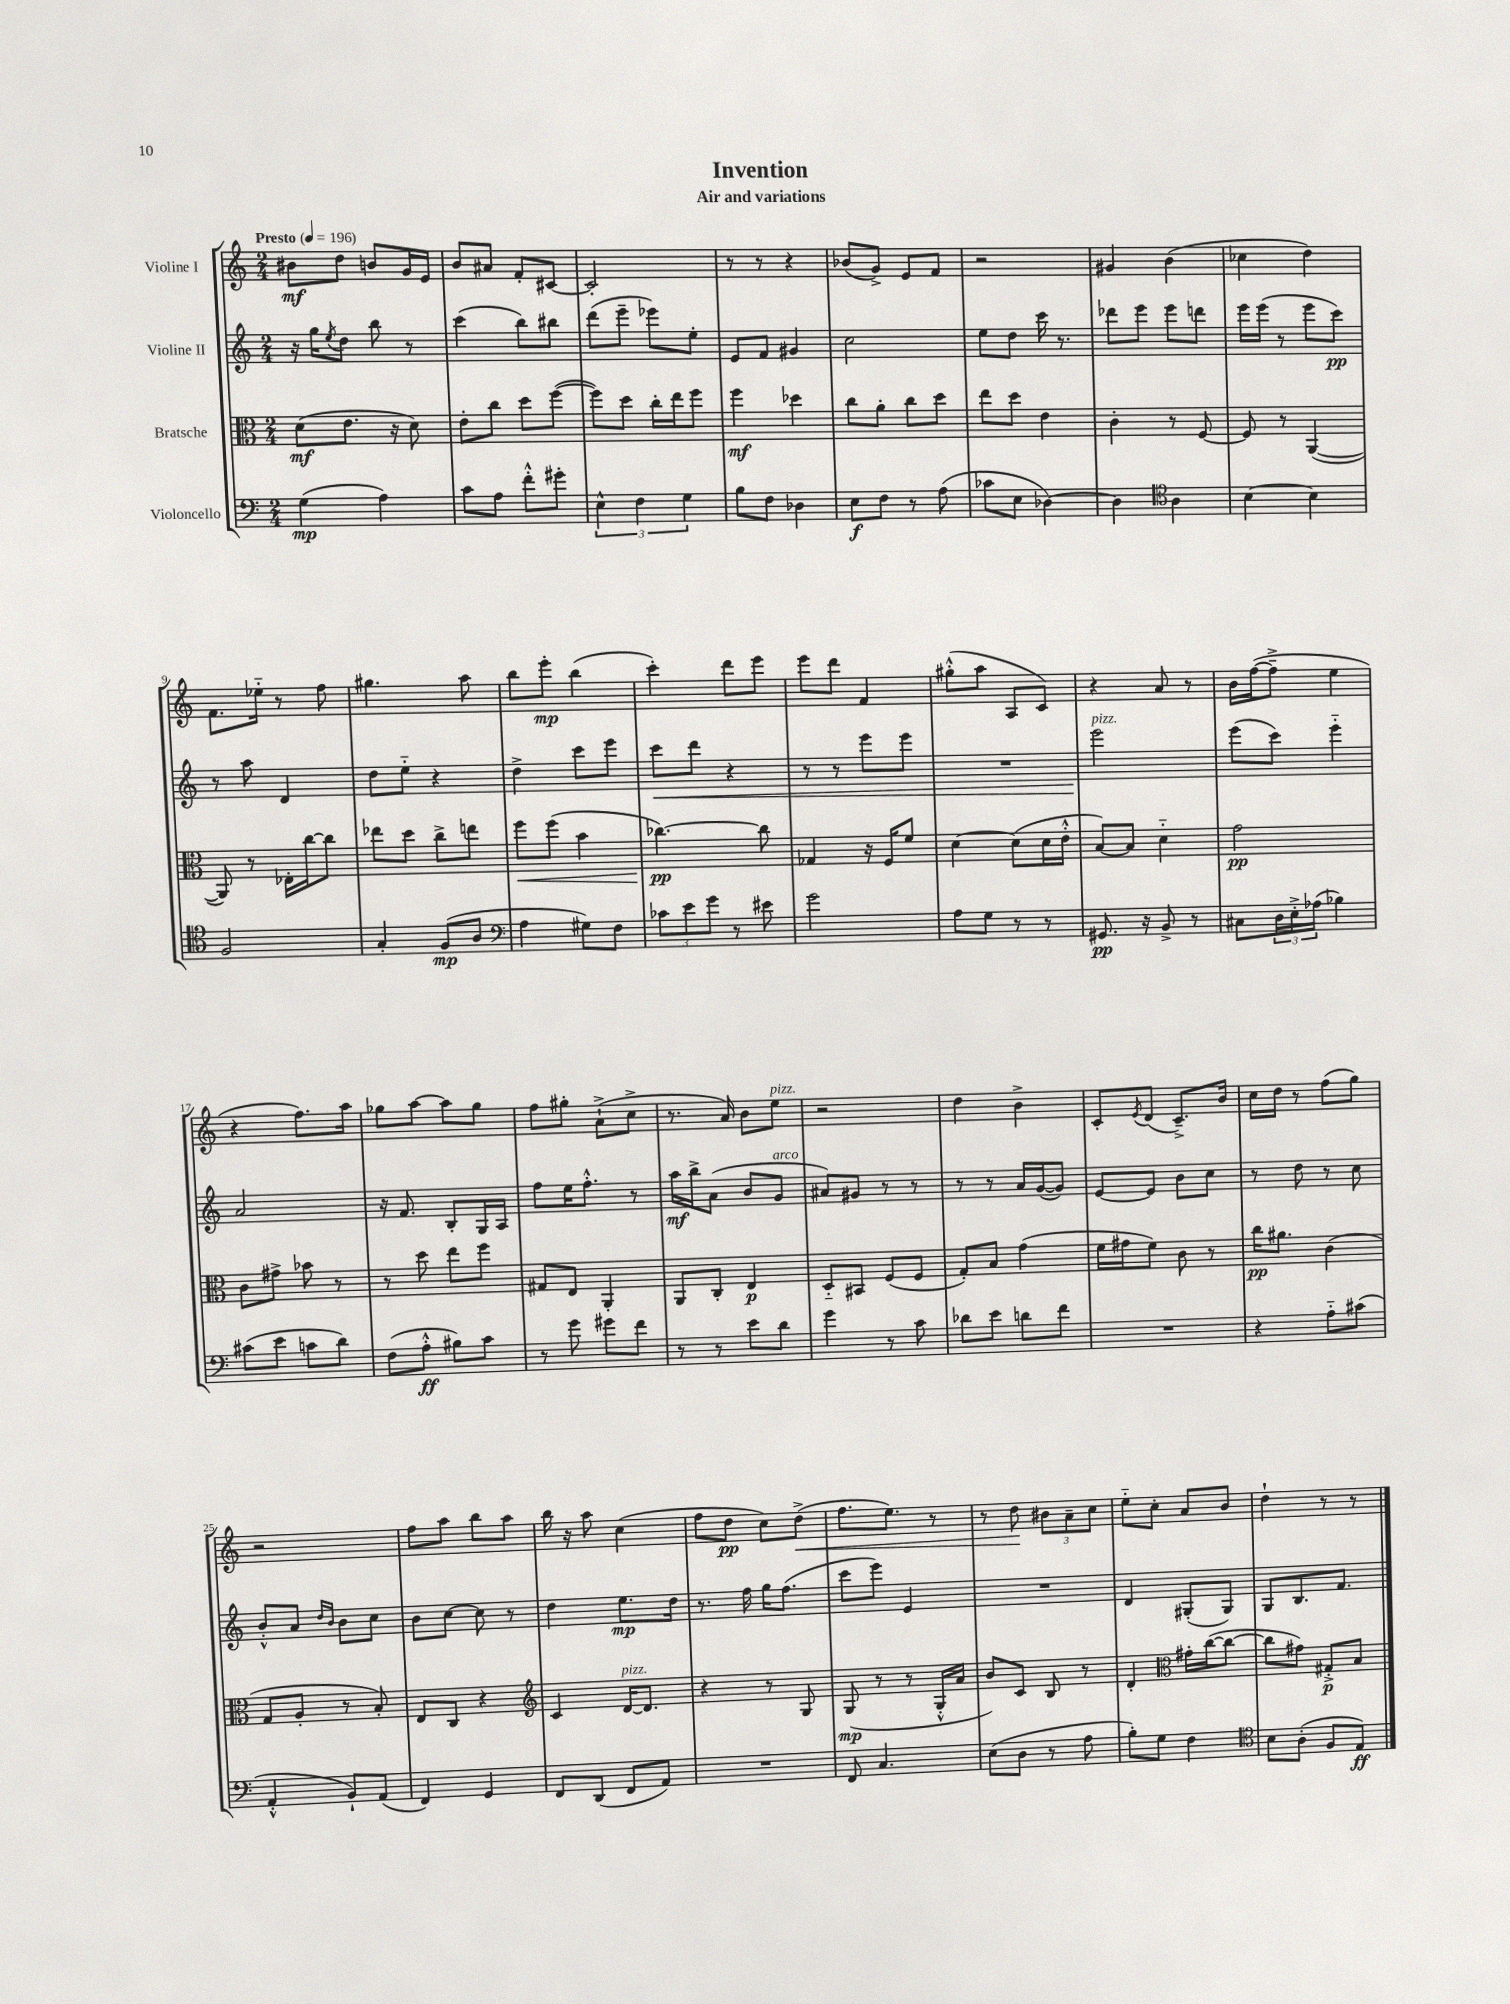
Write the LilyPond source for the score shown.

\header { title = "Invention" subtitle = "Air and variations" }
<<
\new StaffGroup <<
\new Staff = "s0" \with { instrumentName = "Violine I" } {
    \clef treble \key c \major \numericTimeSignature \time 2/4 \tempo "Presto" 4 = 196
    bis'8\mf d''8 b'8 g'16 e'16 |
    b'8 ais'8 f'8-. cis'8~ |
    cis'2-. |
    r8 r8 r4 |
    bes'8( g'8->) e'8 f'8 |
    r2 |
    gis'4 b'4( |
    ces''4 d''4) |
    f'8. ees''16-_ r8 f''8 |
    gis''4. a''8 |
    b''8 e'''8-.\mp b''4( |
    c'''4-.) d'''8 e'''8 |
    e'''8 d'''8 f'4 |
    gis''8-.-^( a''8 a8 c'8) |
    r4 a'8 r8 |
    b'16 f''16~( f''8---> e''4 |
    r4 f''8.) a''16 |
    ges''8 a''8~ a''8 ges''8 |
    f''8 gis''8-. a'8-!->( c''8-> |
    r8. a'16) b'8 e''8^\markup { \italic "pizz." } |
    r2 |
    d''4 b'4-> |
    c'8-. \acciaccatura { e'8 } d'8( c'8.--->) b'16 |
    c''16 d''16 r8 f''8( g''8) |
    r2 |
    f''8 a''8 b''8 a''8 |
    b''16 r16 a''8 c''4( |
    f''8 d''8\pp c''8) d''8->\<( |
    f''8. e''8.) r8 |
    r8 d''8\! \tuplet 3/2 { bis'8 a'8-- c''8 } |
    e''8-_ c''8-. a'8 b'8 |
    d''4-! r8 r8 \bar "|." |
}
\new Staff = "s1" \with { instrumentName = "Violine II" } {
    \clef treble \key c \major \numericTimeSignature \time 2/4
    r16 g''16 \acciaccatura { e''8 } d''8 b''8 r8 |
    c'''4( b''8) bis''8 |
    d'''8( e'''8-- ees'''8) e''8-. |
    e'8 f'8 gis'4 |
    c''2 |
    e''8 d''8 c'''16 r8. |
    des'''8 e'''8 e'''8 d'''8 |
    e'''16 e'''16( r8 e'''8 c'''8\pp) |
    r8 a''8 d'4 |
    d''8 e''8-_ r4 |
    d''4-> c'''8 e'''8 |
    c'''8\< d'''8 r4 |
    r8 r8 e'''8 e'''8 |
    R2 |
    e'''2\!^\markup { \italic "pizz." } |
    e'''8( c'''8) e'''4-_ |
    a'2 |
    r16 f'8. b8-. g16 a16 |
    f''8 e''16 f''8.-.-^ r8 |
    a''16\mf b''16-> a'8( b'8 g'8^\markup { \italic "arco" } |
    ais'8) gis'8 r8 r8 |
    r8 r8 a'16 g'16~( g'8) |
    e'8~ e'8 b'8 c''8 |
    r8 d''8 r8 c''8 |
    b'8-.-^ a'8 \grace { d''16 b'16 } b'8 c''8 |
    b'8 c''8~ c''8 r8 |
    d''4 e''8.\mp d''16 |
    r8. f''16 g''16 f''8.( |
    c'''8 e'''8) e'4 |
    R2 |
    d'4 gis8-.( gis8) |
    g8 b8. f'8. \bar "|." |
}
\new Staff = "s2" \with { instrumentName = "Bratsche" } {
    \clef alto \key c \major \numericTimeSignature \time 2/4
    d'8\mf( e'8. r16 d'8) |
    e'8-. c''8 d''8 f''8~( |
    f''8) d''8 c''16-. e''16 f''8 |
    f''4\mf des''4 |
    c''8 a'8-. c''8 d''8 |
    e''8 d''8 e'4 |
    c'4-. r8 f8~ |
    f8 r8 a,4~( |
    a,8) r8 ees16-. c''16~ c''8 |
    ees''8 d''8 c''8-> e''8 |
    f''8\< f''8( b'4 |
    ces''4.~\pp\!) ces''8 |
    ges4 r16 f16 f'8 |
    d'4~ d'8( d'16 e'16-.-^ |
    b8~) b8 d'4-_ |
    g'2\pp |
    c'8 gis'8-> bes'8 r8 |
    r8 d''8 e''8 f''8 |
    gis8 e8 a,4-. |
    a,8 c8-. e4\p |
    d8-_ bis,8 f8( f8 |
    g8-.) b8 g'4( |
    f'16 gis'16 f'8) c'8 r8 |
    c''16\pp ais'8. c'4( |
    g8 a8-. r8 b8-.) |
    e8 c8 r4 |
    \clef treble c'4 d'16~^\markup { \italic "pizz." } d'8. |
    r4 r8 g8 |
    g8\mp( r8 r8 g16-.-^ a'16 |
    b'8) c'8 b8 r8 |
    d'4-. \clef alto gis'16-. c''16~( c''8~ |
    c''8 gis'8) gis8-.->\p b8 \bar "|." |
}
\new Staff = "s3" \with { instrumentName = "Violoncello" } {
    \clef bass \key c \major \numericTimeSignature \time 2/4
    g4\mp( a4) |
    c'8 a8 f'8-.-^ gis'8-. |
    \tuplet 3/2 { e4-^ f4 g4 } |
    b8 f8 des4 |
    e8\f f8 r8 a8( |
    ces'8 e8 des4~) |
    des4 \clef tenor a4 |
    b4~ b4 |
    f2 |
    g4-. f8\mp( a8 |
    \clef bass a4 gis8) f8 |
    \tuplet 3/2 { ces'8 e'8 g'8 } r8 eis'8 |
    g'2 |
    a8 g8 r8 r8 |
    gis,8.\pp r16 b,8-> r8 |
    cis8 \tuplet 3/2 { d16 e16-.-> aes16( } bes4) |
    cis'8( e'8 c'8 d'8) |
    f8( a8-.-^\ff bis8) c'8 |
    r8 g'8 gis'8 f'8 |
    r8 r8 e'8 d'8 |
    g'4 r8 c'8 |
    des'8 e'8 d'8 f'8 |
    R2 |
    r4 a8-_ cis'8( |
    a,4-.-^ b,8-!) a,8( |
    f,4) g,4 |
    f,8 d,8( f,8 a,8) |
    R2 |
    f,8 c4. |
    e8( d8 r8 a8 |
    b8-.) g8 f4 |
    \clef tenor b8 a8-.( f8 e8\ff) \bar "|." |
}
>>
>>
